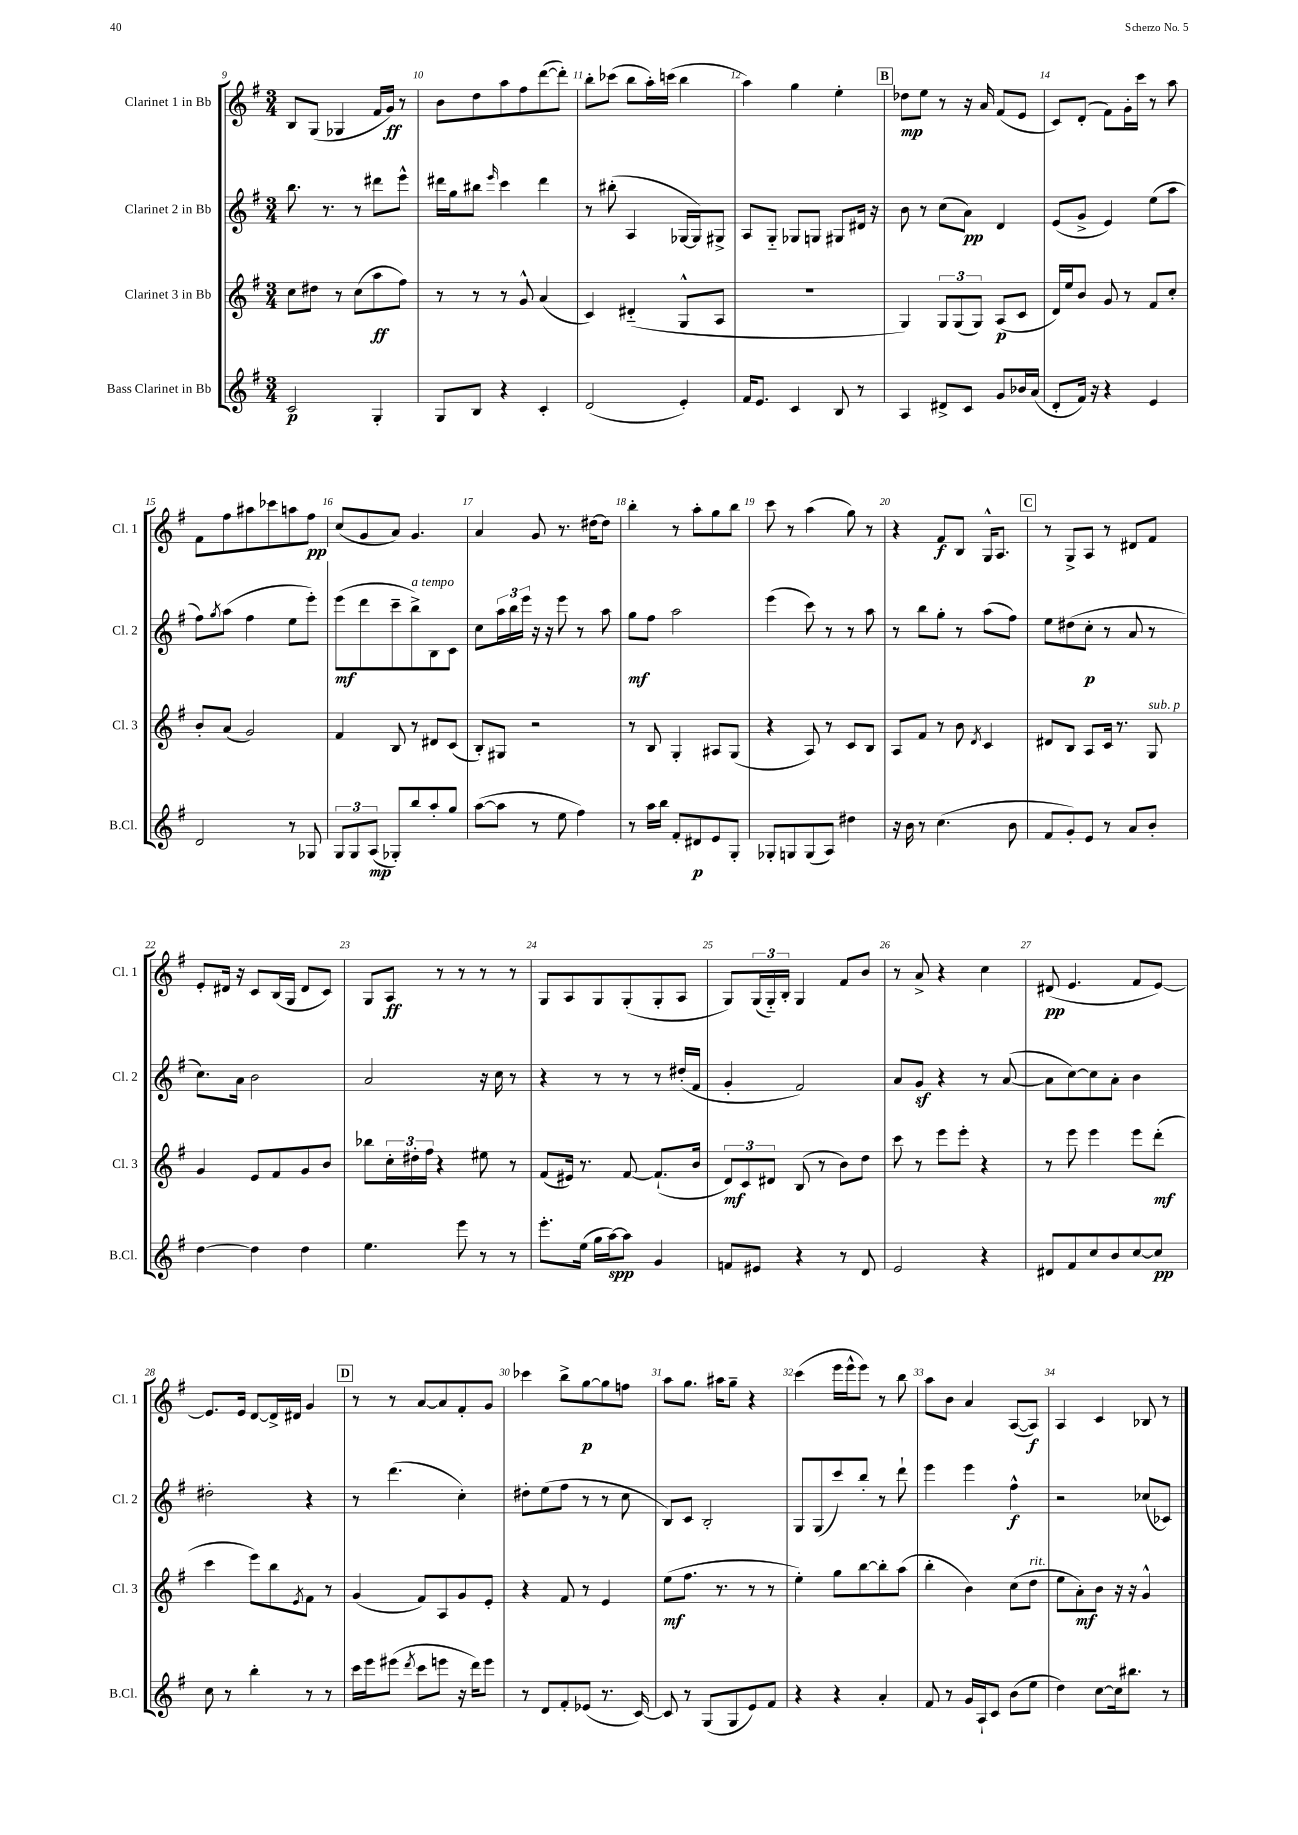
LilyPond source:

<<
\new StaffGroup <<
\new Staff = "s0" \with { instrumentName = "Clarinet 1 in Bb" shortInstrumentName = "Cl. 1" } {
    \clef treble \key g \major \numericTimeSignature \time 3/4
    b8 g8( ges4 fis'16 g'16\ff) r8 |
    b'8 d''8 a''8 fis''8 d'''8~( d'''8-.) |
    b''8-. ces'''8( b''8 a''16-.) c'''16( b''4 |
    a''4) g''4 e''4-. |
    \mark \markup { \box "B" } des''8\mp e''8 r8 r16 a'16 fis'8( e'8 |
    c'8) d'8-.( fis'8) g'16-. c'''16 r8 a''8 |
    fis'8 fis''8 ais''8 ces'''8 a''8 fis''8\pp |
    c''8( g'8 a'8) g'4. |
    a'4 g'8 r8. dis''16~ dis''8 |
    b''4-. r8 a''8-. g''8 b''8 |
    c'''8 r8 a''4( g''8) r8 |
    r4 fis'8\f b8 g16-^ a8. |
    \mark \markup { \box "C" } r8 g8-> a8 r8 dis'8 fis'8 |
    e'8-. dis'16 r16 c'8 b16( g16 dis'8 c'8) |
    g8 a8\ff r8 r8 r8 r8 |
    g8 a8 g8 g8-.( g8-. a8 |
    g8) \tuplet 3/2 { g16( g16-_) b16-. } g4 fis'8 b'8 |
    r8 a'8-> r4 c''4 |
    dis'8\pp( e'4. fis'8 e'8~) |
    e'8. e'16 d'8~ d'16-> dis'16 g'4 |
    \mark \markup { \box "D" } r8 r8 a'8~ a'8 fis'8-. g'8 |
    ces'''4 b''8-> g''8~\p g''8 f''8 |
    a''8 g''8. ais''16 g''8-- r4 |
    c'''4( e'''16 e'''16-^ e'''8) r8 b''8 |
    a''8 b'8 a'4 a8~( a8\f) |
    a4 c'4 bes8 r8 \bar "|." |
}
\new Staff = "s1" \with { instrumentName = "Clarinet 2 in Bb" shortInstrumentName = "Cl. 2" } {
    \clef treble \key g \major \numericTimeSignature \time 3/4
    b''8. r8. r8 dis'''8 e'''8-^ |
    dis'''16 g''16 bis''8 \grace { e'''16 } c'''4 dis'''4 |
    r8 bis''8-.( a4 ges16~ ges16) gis8-> |
    a8 g8-_ ges8 g8 gis8 dis'16 r16 |
    \mark \markup { \box "B" } b'8 r8 c''8( a'8\pp) d'4 |
    e'8( g'8-> e'4) e''8( a''8 |
    fis''8) \acciaccatura { g''8 } a''8( fis''4 e''8 e'''8-.) |
    e'''8\mf( d'''8 c'''8-- b''8->^\markup { \italic "a tempo" }) b8 c'8 |
    c''8 \tuplet 3/2 { a''16 b''16 e'''16 } r16 r16 e'''8 r8 a''8 |
    g''8\mf fis''8 a''2 |
    e'''4( c'''8) r8 r8 a''8 |
    r8 b''8 g''8-. r8 a''8( fis''8) |
    \mark \markup { \box "C" } e''8 dis''8( c''8-.\p r8 a'8 r8 |
    c''8.) a'16 b'2 |
    a'2 r16 c''16 r8 |
    r4 r8 r8 r8 dis''16-.( fis'16 |
    g'4-. fis'2) |
    a'8 g'8\sf r4 r8 a'8~( |
    a'8 c''8~) c''8 a'8-. b'4 |
    dis''2-. r4 |
    \mark \markup { \box "D" } r8 d'''4.( c''4-.) |
    dis''8-. e''8( fis''8 r8 r8 c''8 |
    b8) c'8 b2-. |
    g8 g8( c'''8) b''8-. r8 d'''8-! |
    e'''4 e'''4 fis''4-^\f |
    r2 ces''8( ces'8) \bar "|." |
}
\new Staff = "s2" \with { instrumentName = "Clarinet 3 in Bb" shortInstrumentName = "Cl. 3" } {
    \clef treble \key g \major \numericTimeSignature \time 3/4
    c''8 dis''8 r8 c''8( a''8\ff fis''8) |
    r8 r8 r8 g'8-^ a'4( |
    c'4) dis'4-_( g8-^ a8 |
    R2. |
    \mark \markup { \box "B" } g4) \tuplet 3/2 { g8 g8( g8) } a8\p( c'8 |
    d'16) e''16 b'8 g'8 r8 fis'8 c''8-. |
    b'8-. a'8( g'2) |
    fis'4 b8 r8 dis'8 c'8( |
    b8-.) gis8 r2 |
    r8 b8 g4-. ais8 g8( |
    r4 a8) r8 c'8 b8 |
    a8 fis'8 r8 b'8 \acciaccatura { d'8 } c'4 |
    \mark \markup { \box "C" } dis'8 b8 a8 c'16 r8. g8^\markup { \italic "sub. p" } |
    g'4 e'8 fis'8 g'8 b'8 |
    bes''8 \tuplet 3/2 { c''16-. dis''16-. fis''16 } r4 eis''8 r8 |
    fis'8( eis'16) r8. fis'8~ fis'8.-!( b'16 |
    \tuplet 3/2 { d'8\mf) c'8 dis'8 } b8( r8 b'8) d''8 |
    c'''8 r8 e'''8 e'''8-. r4 |
    r8 e'''8 e'''4 e'''8 d'''8-.\mf( |
    c'''4 e'''8) b''8 \acciaccatura { e'8 } fis'8 r8 |
    \mark \markup { \box "D" } g'4( fis'8) a8 g'8 e'8-. |
    r4 fis'8 r8 e'4 |
    e''8\mf( fis''8. r8. r8 r8 |
    e''4-.) g''8 b''8~ b''8-. a''8( |
    b''4-. b'4) c''8( d''8^\markup { \italic "rit." } |
    e''8 a'8-.\mf) b'8 r16 r16 g'4-^ \bar "|." |
}
\new Staff = "s3" \with { instrumentName = "Bass Clarinet in Bb" shortInstrumentName = "B.Cl." } {
    \clef treble \key g \major \numericTimeSignature \time 3/4
    c'2\p g4-. |
    g8 b8 r4 c'4-. |
    d'2( e'4-.) |
    fis'16 e'8. c'4 b8 r8 |
    \mark \markup { \box "B" } a4 dis'8-> c'8 g'8 bes'16 a'16( |
    d'8-. fis'16) r16 r4 e'4 |
    d'2 r8 ges8 |
    \tuplet 3/2 { g8 g8 a8\mp( } ges8-.) b''8 a''8-. g''8 |
    a''8~( a''8 r8 e''8 fis''4) |
    r8 a''16 b''16 fis'8-. dis'8\p e'8 g8-. |
    ges8-. g8 g8( a8) dis''4 |
    r16 b'16 r8 c''4.( b'8 |
    \mark \markup { \box "C" } fis'8 g'8-.) e'8 r8 a'8 b'8-. |
    d''4~ d''4 d''4 |
    e''4. e'''8 r8 r8 |
    e'''8.-. e''16( g''16 a''16~\spp) a''8 g'4 |
    f'8 eis'8 r4 r8 d'8 |
    e'2 r4 |
    dis'8 fis'8 c''8 b'8 c''8~ c''8\pp |
    c''8 r8 b''4-. r8 r8 |
    \mark \markup { \box "D" } c'''16 e'''16 eis'''8( \acciaccatura { d'''8 } c'''8 e'''8 r16 d'''16) e'''8 |
    r8 d'8 fis'8-. ees'8( r8. c'16~) |
    c'8 r8 g8( g8 e'8) fis'8 |
    r4 r4 a'4-. |
    fis'8 r8 g'16 a16-! c'8 b'8( e''8 |
    d''4) c''8~ c''16 bis''8. r8 \bar "|." |
}
>>
>>
\layout { \context { \Score currentBarNumber = #9 \override BarNumber.break-visibility = ##(#f #t #t) barNumberVisibility = #all-bar-numbers-visible } }
